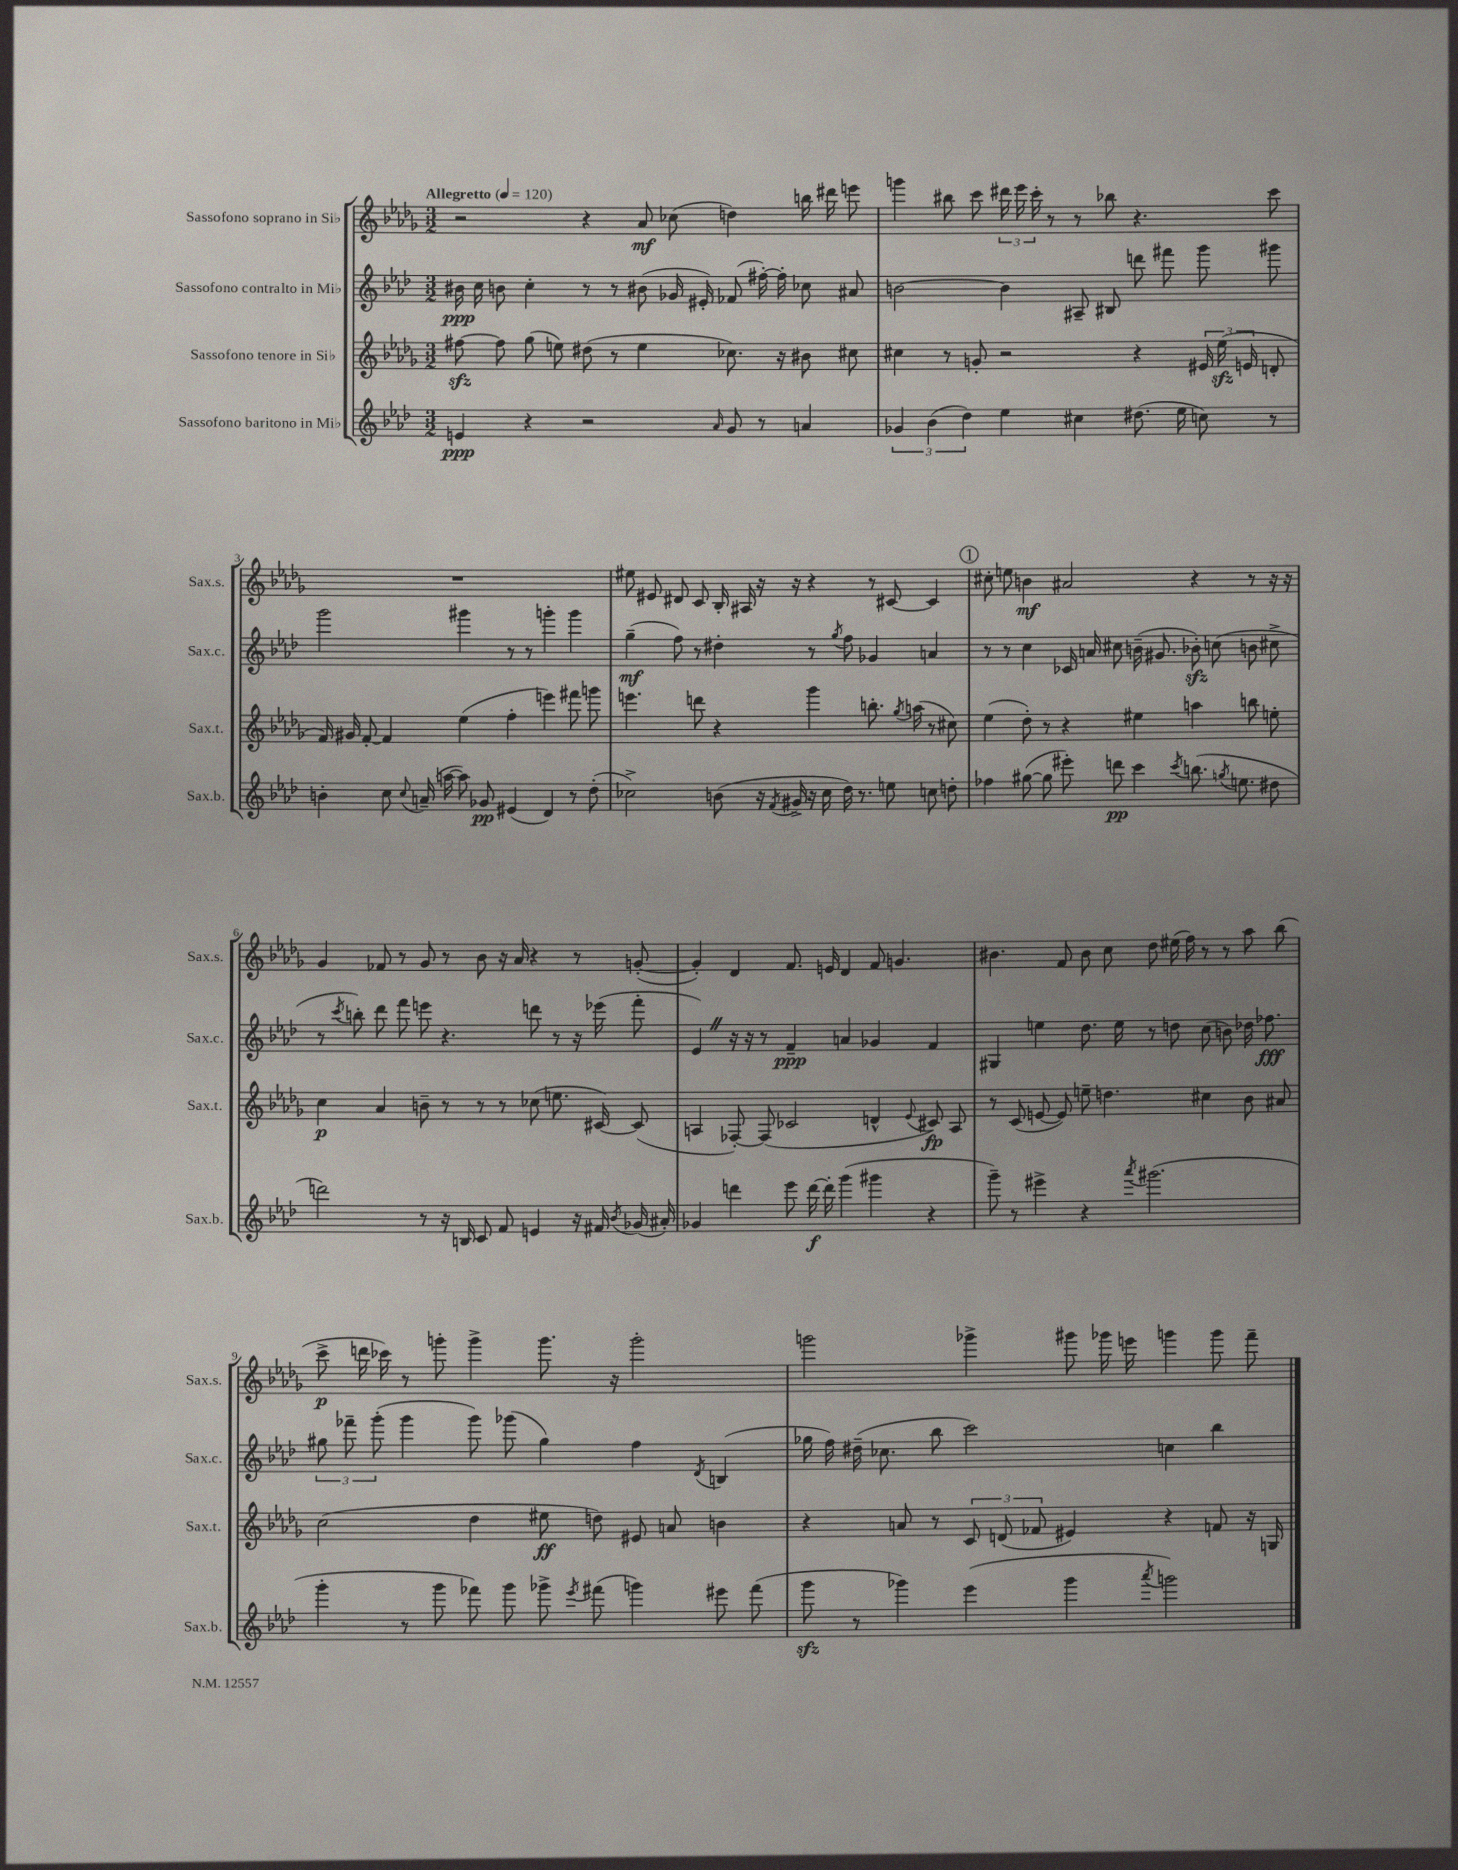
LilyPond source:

<<
\new StaffGroup <<
\new Staff = "s0" \with { instrumentName = "Sassofono soprano in Sib" shortInstrumentName = "Sax.s." } {
    \clef treble \key des \major \numericTimeSignature \time 3/2 \tempo "Allegretto" 4 = 120
    \autoBeamOff r2 r4 aes'8\mf ces''8( d''4) b''16 dis'''16 e'''8 |
    g'''4 bis''8 c'''8 \tuplet 3/2 { dis'''16 ees'''16 c'''16-. } r8 r8 bes''8 r4. c'''8 |
    R1. |
    eis''8 eis'8 dis'8 c'8 bes16-. ais16 r16 r16 r4 r8 cis'8~ cis'4 |
    \mark \markup { \circle "1" } cis''8-. e''8 b'4\mf ais'2 r4 r8 r16 r16 |
    ges'4 fes'8 r8 ges'8 r8 bes'8 r16 aes'16 r4 r8 g'8~-.( |
    g'4-.) des'4 f'8. e'16 des'4 f'8 g'4. |
    bis'4. f'8 bis'8 c''8 des''8 eis''16( f''16) r8 r8 aes''8 bes''8( |
    c'''8->\p d'''16 ces'''16) r8 g'''8-. g'''4-> g'''8. r16 g'''2-. |
    g'''2 ges'''4-> gis'''8 ges'''16 e'''16 g'''4 g'''8 f'''8-- \bar "|." |
}
\new Staff = "s1" \with { instrumentName = "Sassofono contralto in Mib" shortInstrumentName = "Sax.c." } {
    \clef treble \key aes \major \numericTimeSignature \time 3/2
    \autoBeamOff bis'16\ppp c''16 b'8 c''4-. r8 r8 bis'8( ges'16 eis'16-.) fes'8( fis''16~-.) fis''16-. ces''8 ais'8 |
    b'2~ b'4 ais8-- bis8 d'''8 fis'''8 g'''8 gis'''8 |
    g'''2 gis'''4 r8 r8 g'''4-. g'''4 |
    g''4--\mf( f''8) r8 dis''4-. r8 \acciaccatura { g''8 } f''8 ges'4 a'4 |
    \mark \markup { \circle "1" } r8 r8 c''4 ces'16 a'16 cis''8 b'16--( gis'8. bes'8-.\sfz) c''8( b'8 cis''8-> |
    r8 \acciaccatura { c'''8 } b''8-.) des'''8 f'''8 e'''8 r4. d'''8 r8 r16 ees'''16( f'''8-. |
    ees'4) \once \override BreathingSign.text = \markup { \musicglyph "scripts.caesura.straight" } \breathe r16 r16 r8 f'4--\ppp a'4 ges'4 f'4 |
    gis4 e''4 des''8. e''16 r8 d''8 c''8( b'8) des''16 fes''8.\fff |
    \tuplet 3/2 { gis''8 fes'''8-- g'''8-.( } g'''4 g'''8) ges'''8( gis''4) f''4 \acciaccatura { des'8 } b4( |
    ges''16 f''16) dis''16--( ces''8. bes''8 c'''2) c''4 bes''4 \bar "|." |
}
\new Staff = "s2" \with { instrumentName = "Sassofono tenore in Sib" shortInstrumentName = "Sax.t." } {
    \clef treble \key des \major \numericTimeSignature \time 3/2
    \autoBeamOff fis''8~\sfz fis''8 ges''8( e''8) dis''8( r8 e''4 ces''8.) r16 bis'8 cis''8 |
    cis''4 r8 g'8-. r2 r4 \tuplet 3/2 { eis'16 ees''16\sfz( e'16 } d'8-. |
    f'16) gis'16 f'8~-. f'4 ees''4( f''4-. e'''4) fis'''8 g'''8 |
    e'''4. d'''8 r4 ges'''4 b''8.-. \acciaccatura { ges''8 } a''16( r8 cis''8) |
    \mark \markup { \circle "1" } ees''4( des''8-.) r8 r4 eis''4 a''4 b''8 e''8-. |
    c''4\p aes'4 b'8-- r8 r8 r8 ces''8( e''8. cis'16~) cis'8( |
    a4 fes8~-.) fes8( ces'2 d'4-^ \appoggiatura { ees'8 } cis'8\fp) a8 |
    r8 c'8( e'8~ e'8) e''8-- d''4. cis''4 bes'8 ais'8 |
    c''2( des''4 eis''8\ff d''8) eis'8 a'8 b'4 |
    r4 a'8 r8 \tuplet 3/2 { c'8 d'8( fes'8 } eis'4) r4 f'8 r16 g16 \bar "|." |
}
\new Staff = "s3" \with { instrumentName = "Sassofono baritono in Mib" shortInstrumentName = "Sax.b." } {
    \clef treble \key aes \major \numericTimeSignature \time 3/2
    \autoBeamOff e'4\ppp r4 r2 \grace { aes'16 } g'8 r8 a'4 |
    \tuplet 3/2 { ges'4 bes'4( des''4) } ees''4 cis''4 dis''8.( ees''16 c''8) r8 |
    b'4-. c''8 \appoggiatura { c''8 } a'16--( a''16~ a''8) ges'8\pp eis'4( des'4) r8 des''8-.( |
    ces''2->) b'8( r16 \acciaccatura { f'8 } gis'16-> r16 ces''16 des''16) r8. e''8 c''8 d''8-. |
    \mark \markup { \circle "1" } fes''4 gis''8~( gis''8 eis'''8-.) d'''8\pp c'''4 \acciaccatura { c'''8 } b''8.( \acciaccatura { g''8 } e''8. dis''8 |
    d'''2) r8 r16 b16 c'8 f'8 e'4 r16 fis'16 \acciaccatura { bes'8 } ges'16( ais'16-.) |
    ges'4 d'''4 ees'''8 d'''16~\f d'''16-. g'''4( gis'''4 r4 |
    g'''8--) r8 eis'''4-> r4 \acciaccatura { aes'''8 } gis'''2.( |
    g'''4-. r8 g'''8 fes'''8) g'''8 ges'''8-> \acciaccatura { ees'''8 } fis'''8( g'''4) eis'''8 fis'''8( |
    g'''8\sfz r8 ges'''4) ees'''4( ges'''4 \acciaccatura { aes'''8 } g'''2) \bar "|." |
}
>>
>>
